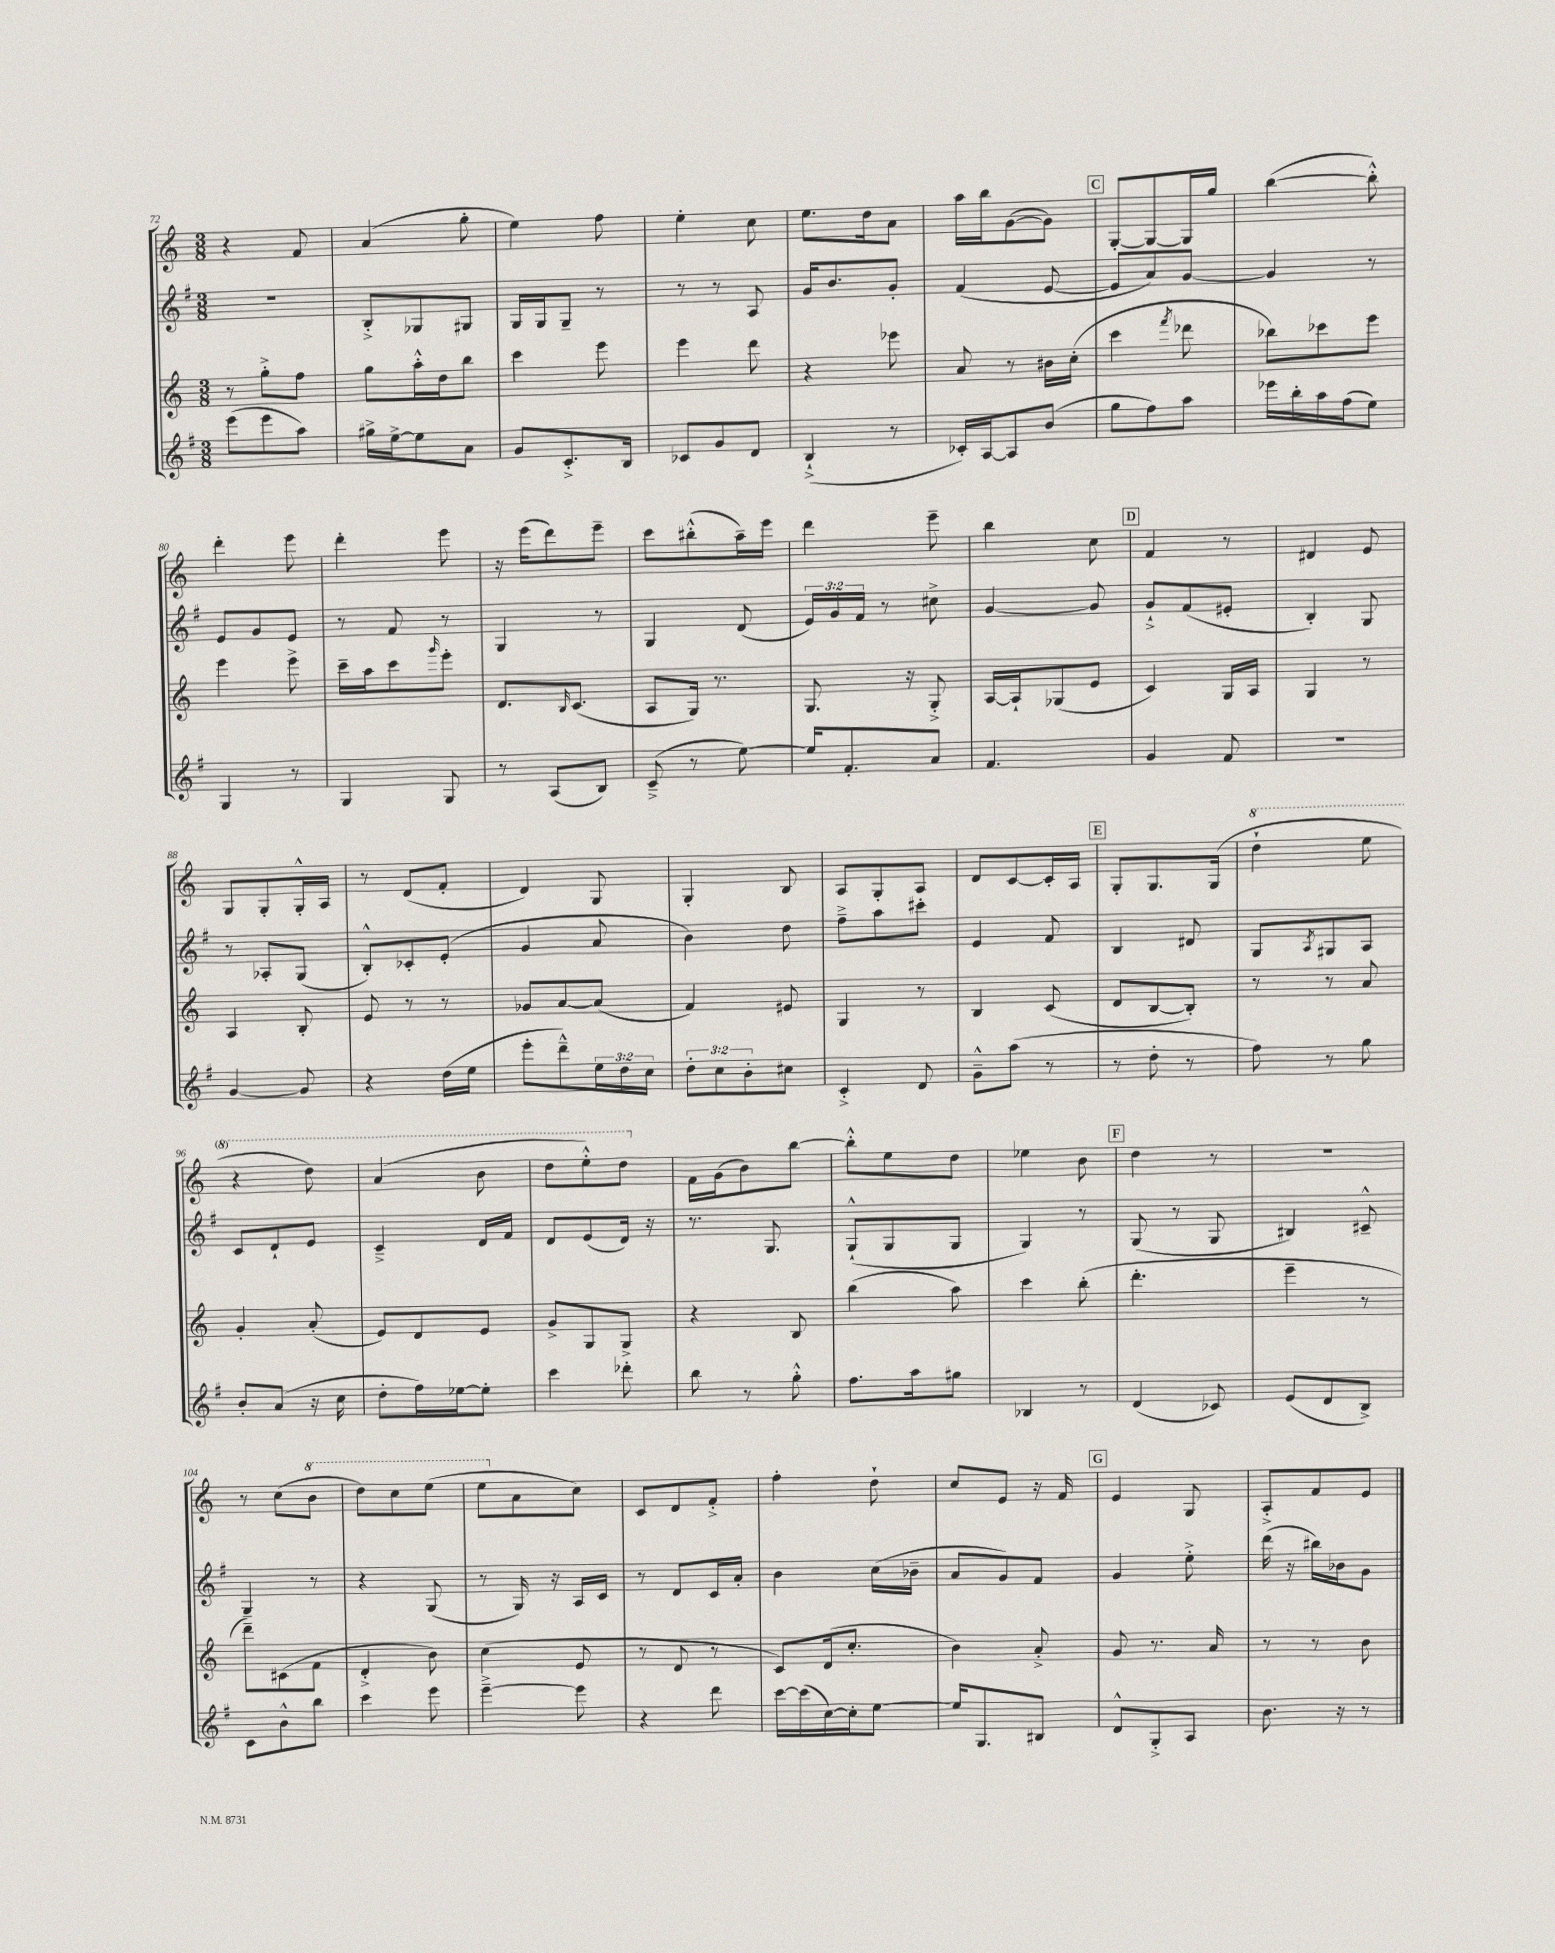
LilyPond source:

<<
\new StaffGroup <<
\new Staff = "s0" {
    \clef treble \key c \major \numericTimeSignature \time 3/8
    r4 f'8 |
    a'4( g''8-. |
    e''4) f''8 |
    e''4-. c''8 |
    e''8. d''16 a'8 |
    a''16 b''16 g'8~( g'8) |
    \mark \markup { \box "C" } g8~-. g8~ g16 g''16 |
    b''4~( b''8-.-^) |
    d'''4-. e'''8 |
    d'''4-. e'''8 |
    r16 e'''16( d'''8) e'''8-- |
    c'''8 bis''8-.-^( a''16--) e'''16 |
    d'''4 e'''8-- |
    b''4 c''8 |
    \mark \markup { \box "D" } f'4 r8 |
    dis'4 e'8 |
    g8 g8-. g16-.-^ a16 |
    r8 d'8( f'8-. |
    d'4) g8 |
    g4-. b8 |
    a8 g8-. a8 |
    d'8 c'8~ c'16-. a16 |
    \mark \markup { \box "E" } g8-. g8. g16( |
    \ottava #1 d'''4-! e'''8 |
    r4 d'''8) |
    a''4( b''8 |
    d'''8 e'''8-.-^) d'''8 \ottava #0 |
    f'16 g'16( b'8) b''8~ |
    b''8-.-^ e''8 d''8 |
    ees''4 b'8 |
    \mark \markup { \box "F" } d''4 r8 |
    r4. |
    r8 c''8( \ottava #1 b''8 |
    d'''8) c'''8 e'''8( |
    e'''8 \ottava #0 a'8 c''8) |
    c'8 d'8 f'8-.-> |
    f''4-. d''8-! |
    c''8 e'8 r16 f'16 |
    \mark \markup { \box "G" } e'4 g8 |
    a8-.-> f'8 e'8 \bar "|." |
}
\new Staff = "s1" {
    \clef treble \key g \major \numericTimeSignature \time 3/8 \override Staff.TupletNumber.text = #tuplet-number::calc-fraction-text
    R4. |
    b8-.-> ges8 gis8 |
    g16 g16 g8-- r8 |
    r8 r8 a8 |
    g'16 b'8. g'8-. |
    fis'4( e'8~ |
    \mark \markup { \box "C" } e'8 a'8) g'8~ |
    g'4 r8 |
    e'8 g'8 e'8 |
    r8 fis'8 r8 |
    g4 r8 |
    g4 d'8( |
    \tuplet 3/2 { e'16) g'16 fis'16 } r8 cis''8-> |
    g'4~ g'8 |
    \mark \markup { \box "D" } g'8-!-> fis'8( eis'8-. |
    b4-.) g8 |
    r8 aes8-. g8( |
    b8-.-^) ces'8-. e'8-.( |
    g'4 a'8 |
    b'4) d''8 |
    fis''8---> a''8 cis'''8-. |
    e'4 fis'8 |
    \mark \markup { \box "E" } b4 dis'8 |
    g8 \acciaccatura { a8 } gis8 a8 |
    c'8 d'8-! e'8 |
    c'4---> d'16 fis'16 |
    d'8 e'8( d'16) r16 |
    r8. g8. |
    g8-!-^( g8 g8 |
    g4) r8 |
    \mark \markup { \box "F" } g8( r8 g8 |
    bis4) cis'8---^ |
    g4-- r8 |
    r4 g8( |
    r8 g16) r16 a16 c'16 |
    r8 d'8 c'16 a'16-. |
    b'4 c''16( bes'16-- |
    a'8 g'8) fis'8 |
    \mark \markup { \box "G" } g'4 e''8-.-> |
    d'''16( r16 bis''16) bes'16 g'8 \bar "|." |
}
\new Staff = "s2" {
    \clef treble \key c \major \numericTimeSignature \time 3/8
    r8 g''8-.-> f''8 |
    g''8 a''16-.-^ d''16 b''8 |
    c'''4 e'''8 |
    e'''4 d'''8 |
    r4 ees'''8 |
    a'8 r8 bis'16 c''16-.( |
    \mark \markup { \box "C" } c'''4 \acciaccatura { f'''8 } des'''8 |
    bes''8) ces'''8 e'''8 |
    e'''4 e'''8-> |
    c'''16-- a''16 c'''8 \grace { g'''16 } e'''8-. |
    d'8. \grace { b16 } c'8.( |
    a8 g16) r8. |
    g8. r16 g8-.-> |
    a16~ a16-! ges8( e'8 |
    \mark \markup { \box "D" } c'4) g16 a16 |
    g4 r8 |
    a4 b8-. |
    e'8 r8 r8 |
    ges'8 a'8~ a'8( |
    f'4) eis'8 |
    g4 r8 |
    b4 c'8( |
    \mark \markup { \box "E" } d'8 b8~ b8-.) |
    r8 r8 a'8 |
    g'4-. a'8-.( |
    e'8) d'8 e'8 |
    g'8-> g8 g8-> |
    r4 b8 |
    b''4( a''8) |
    c'''4 b''8-.( |
    \mark \markup { \box "F" } d'''4.-. |
    e'''4-- r8 |
    d'''8--) cis'8( f'8 |
    d'4-.-> b'8) |
    c''4( e'8 |
    r8 d'8 r8 |
    c'8) d'16( c''8.-. |
    b'4) a'8-.-> |
    \mark \markup { \box "G" } g'8 r8. a'16 |
    r8 r8 b'8 \bar "|." |
}
\new Staff = "s3" {
    \clef treble \key g \major \numericTimeSignature \time 3/8 \override Staff.TupletNumber.text = #tuplet-number::calc-fraction-text
    e'''8( e'''8 a''8) |
    gis''16-> e''16~-> e''8 a'8 |
    g'8 c'8.-.-> b16 |
    ces'8 g'8 d'8 |
    b4-!->( r8 |
    ces'16-.) a16~ a8 b'8( |
    \mark \markup { \box "C" } g''8 fis''8) a''8 |
    ees'''16 b''16-. a''16 fis''16( e''8) |
    g4 r8 |
    g4 g8 |
    r8 a8( b8) |
    c'8--->( r8 e''8~) |
    e''16 fis'8.-. a'8 |
    fis'4. |
    \mark \markup { \box "D" } g'4 fis'8 |
    r4. |
    g'4~ g'8 |
    r4 d''16( e''16 |
    e'''8-. d'''8---^) \tuplet 3/2 { e''16 d''16 c''16 } |
    \tuplet 3/2 { d''8-. c''8 b'8-. } cis''8 |
    c'4-.-> d'8 |
    g'8---^ a''8( r8 |
    \mark \markup { \box "E" } r8 d''8-. r8 |
    fis''8) r8 g''8 |
    b'8-. a'8( r16 c''16 |
    d''8-. fis''16) ees''16~ ees''8-. |
    c'''4 des'''8-. |
    b''8 r8 g''8-.-^ |
    fis''8. a''16 gis''8 |
    bes4 r8 |
    \mark \markup { \box "F" } d'4( ces'8) |
    e'8( d'8 b8->) |
    c'8 b'8-^ b''8 |
    c'''4 e'''8 |
    e'''4~---> e'''8 |
    r4 d'''8 |
    c'''16~ c'''16( c''16~) c''16-. e''8~ |
    e''16 g8. bis8 |
    \mark \markup { \box "G" } d'8-^ g8-.-> a8 |
    b'8. r16 r8 \bar "|." |
}
>>
>>
\layout { \context { \Score currentBarNumber = #72 } }
